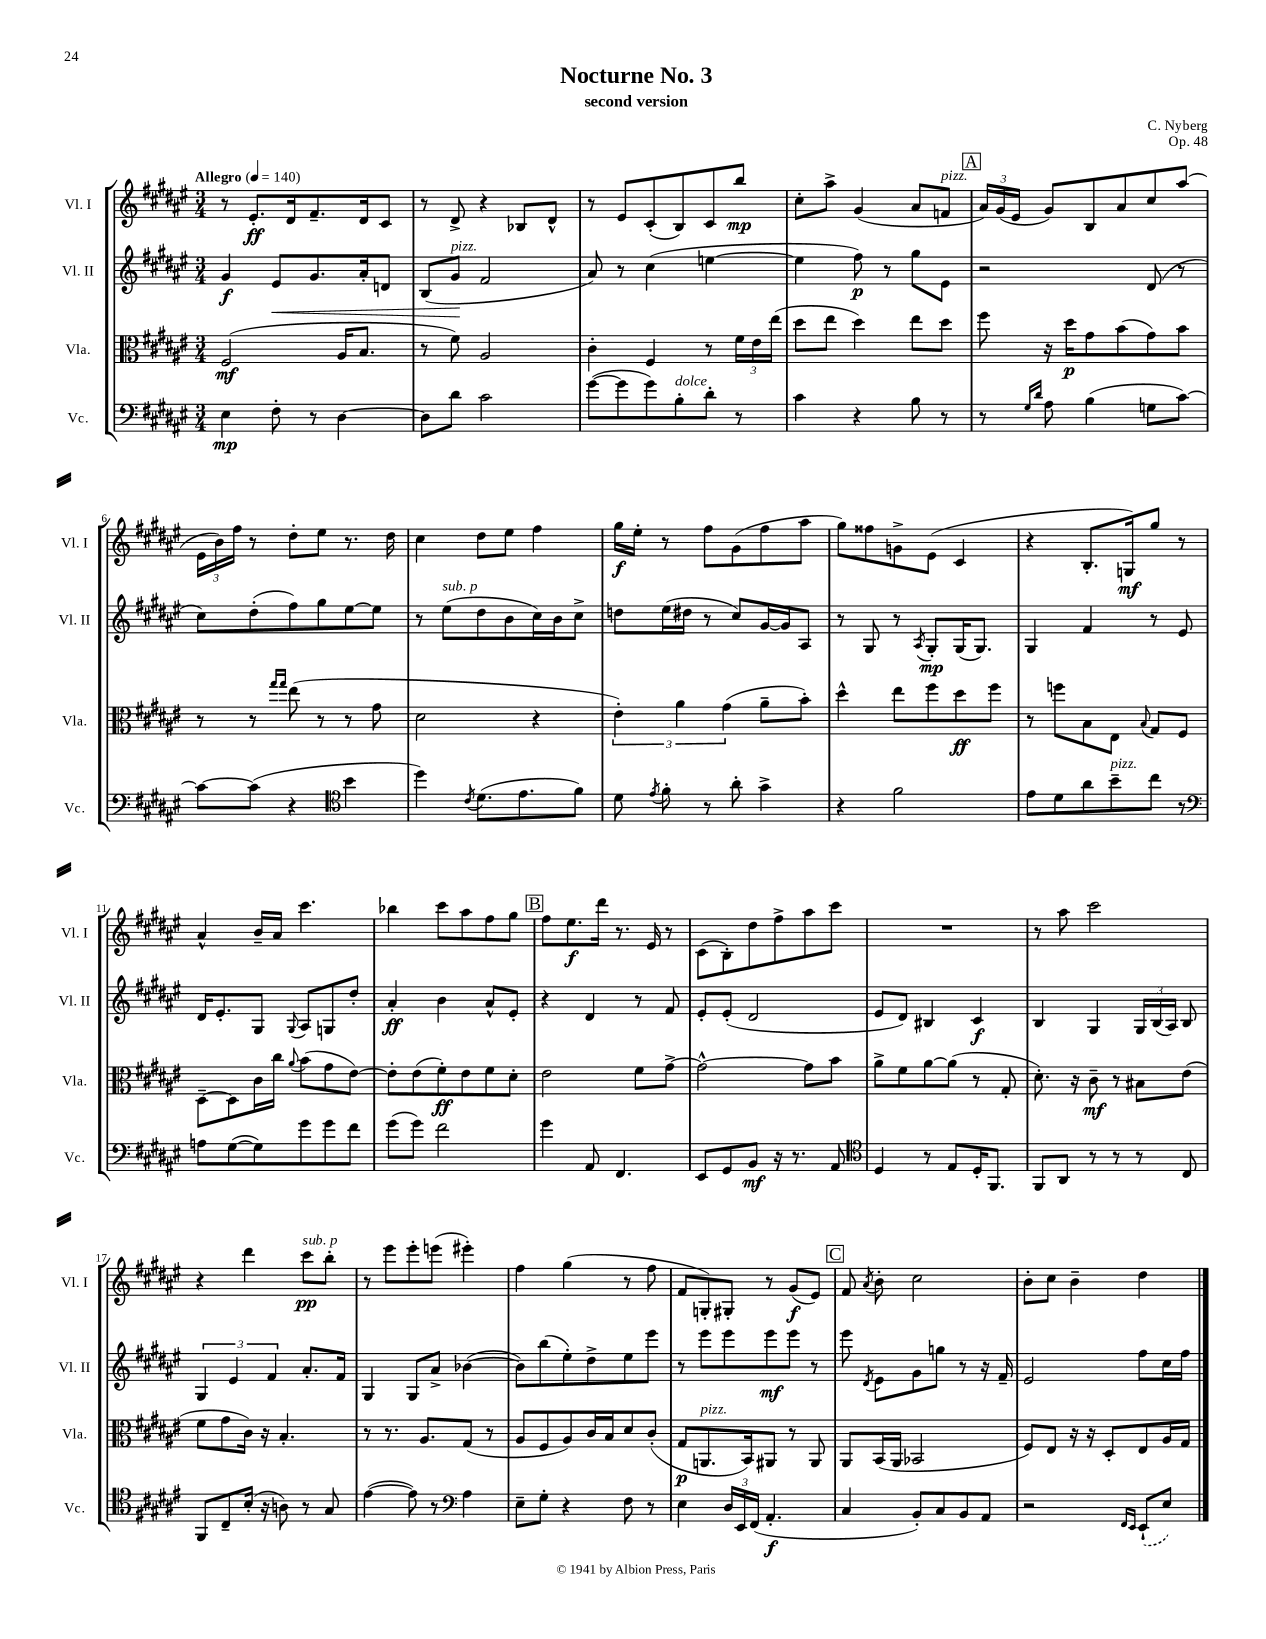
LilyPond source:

\header { title = "Nocturne No. 3" composer = "C. Nyberg" subtitle = "second version" opus = "Op. 48" }
<<
\new StaffGroup <<
\new Staff = "s0" \with { instrumentName = "Vl. I" shortInstrumentName = "Vl. I" } {
    \clef treble \key fis \major \numericTimeSignature \time 3/4 \tempo "Allegro" 4 = 140
    \autoBeamOff r8 eis'8.[-.\ff dis'16 fis'8.-- dis'16 cis'8] |
    r8 dis'8-> r4 bes8[ dis'8]-^ |
    r8 eis'8[ cis'8-.( b8) cis'8 b''8]\mp |
    cis''8[-. ais''8]-> gis'4( ais'8[ f'8]^\markup { \italic "pizz." } |
    \mark \markup { \box "A" } \tuplet 3/2 { ais'16[) gis'16( eis'16] } gis'8[) b8 ais'8 cis''8 ais''8]( |
    \tuplet 3/2 { eis'16[ b'16) fis''16] } r8 dis''8[-. eis''8] r8. dis''16 |
    cis''4 dis''8[ eis''8] fis''4 |
    gis''16[\f eis''16]-. r8 fis''8[ gis'8( fis''8 ais''8] |
    gis''8[) fisis''8 g'8-> eis'8]( cis'4 |
    r4 b8.[-. g16\mf) gis''8] r8 |
    ais'4-^ b'16[-- ais'16] cis'''4. |
    bes''4 cis'''8[ ais''8 fis''8 gis''8] |
    \mark \markup { \box "B" } fis''8[ eis''8.\f dis'''16] r8. eis'16 r8 |
    cis'8[( b8-.) dis''8 fis''8-> ais''8 cis'''8] |
    R2. |
    r8 ais''8 cis'''2 |
    r4 dis'''4 cis'''8[\pp^\markup { \italic "sub. p" } b''8]-. |
    r8 eis'''8[ eis'''8-. e'''8]( eis'''4-.) |
    fis''4 gis''4( r8 fis''8 |
    fis'8[ g8-.) gis8]-. r8 gis'8[\f( eis'8]) |
    \mark \markup { \box "C" } fis'8 \acciaccatura { ais'8 } b'8-. cis''2 |
    b'8[-. cis''8] b'4-- dis''4 \bar "|." |
}
\new Staff = "s1" \with { instrumentName = "Vl. II" shortInstrumentName = "Vl. II" } {
    \clef treble \key fis \major \numericTimeSignature \time 3/4
    \autoBeamOff gis'4\f eis'8[\< gis'8. ais'16-. d'8] |
    b8[( gis'8]\!^\markup { \italic "pizz." } fis'2 |
    ais'8) r8 cis''4( e''4~ |
    e''4 fis''8\p) r8 gis''8[ eis'8] |
    \mark \markup { \box "A" } r2 dis'8( r8 |
    cis''8[) dis''8-.( fis''8) gis''8 eis''8~ eis''8] |
    r8 eis''8[^\markup { \italic "sub. p" }( dis''8 b'8 cis''16) b'16 cis''8]-> |
    d''8[ eis''16( dis''16] r8 cis''8[) gis'16~ gis'16 ais8] |
    r8 gis8 r8 \acciaccatura { ais8 } gis8[-.\mp gis16( gis8.]) |
    gis4 fis'4 r8 eis'8 |
    dis'16[ eis'8.-. gis8] \appoggiatura { gis8 } ais8[ g8 dis''8]-. |
    ais'4-.\ff b'4 ais'8[-^ eis'8]-. |
    \mark \markup { \box "B" } r4 dis'4 r8 fis'8 |
    eis'8[-. eis'8]-.( dis'2 |
    eis'8[ dis'8]) bis4 cis'4\f |
    b4 gis4 \tuplet 3/2 { gis16[ b16( ais16]) } b8 |
    \tuplet 3/2 { gis4 eis'4 fis'4 } ais'8.[-. fis'16] |
    gis4 gis8[ ais'8]-> bes'4~( |
    bes'8[) b''8( eis''8-.) dis''8-> eis''8 eis'''8] |
    r8 eis'''8[ eis'''8 eis'''8\mf eis'''8] r8 |
    \mark \markup { \box "C" } eis'''8 \acciaccatura { dis'8 } eis'8[ gis'8 g''8] r8 r16 fis'16-- |
    eis'2 fis''8[ cis''16 fis''16] \bar "|." |
}
\new Staff = "s2" \with { instrumentName = "Vla." shortInstrumentName = "Vla." } {
    \clef alto \key fis \major \numericTimeSignature \time 3/4
    \autoBeamOff fis2\mf( ais16[ b8.] |
    r8 fis'8) ais2 |
    cis'4-. fis4 r8 \tuplet 3/2 { fis'16[ eis'16 eis''16]( } |
    dis''8[ eis''8] dis''4) eis''8[ dis''8] |
    \mark \markup { \box "A" } fis''8 r16 dis''16[\p gis'8 b'8( gis'8) b'8] |
    r8 r8 \grace { gis''16[ gis''16] } eis''8( r8 r8 gis'8 |
    dis'2 r4 |
    \tuplet 3/2 { eis'4-.) ais'4 gis'4( } ais'8[-- b'8]-.) |
    dis''4-^ eis''8[ fis''8 dis''8\ff fis''8] |
    r8 f''8[ b8 eis8] \appoggiatura { b8 } gis8[ fis8] |
    dis8[~-- dis8 cis'16 cis''16] \appoggiatura { ais'8 } b'8[( gis'8 eis'8]~) |
    eis'8[-. eis'8( fis'8-.\ff) eis'8 fis'8 dis'8]-. |
    \mark \markup { \box "B" } eis'2 fis'8[ gis'8]~-> |
    gis'2~-^ gis'8[ b'8] |
    ais'8[-> fis'8 ais'8~ ais'8]( r8 gis8-. |
    dis'8.-.) r16 cis'8--\mf r8 bis8[ eis'8]( |
    fis'8[ gis'8 cis'16]) r16 b4.-. |
    r8 r8. ais8.[ gis8]( r8 |
    ais8[ fis8 ais8) cis'16 b16 dis'8 cis'8]-.( |
    gis8[\p a,8.^\markup { \italic "pizz." } b,16) ais,8] r8 ais,8 |
    \mark \markup { \box "C" } ais,8[ b,16( ais,16] bes,2 |
    fis8[) eis8] r16 r16 dis8[-. eis8 ais16 gis16] \bar "|." |
}
\new Staff = "s3" \with { instrumentName = "Vc." shortInstrumentName = "Vc." } {
    \clef bass \key fis \major \numericTimeSignature \time 3/4
    \autoBeamOff eis4\mp fis8-. r8 dis4~ |
    dis8[ dis'8] cis'2 |
    gis'8[~( gis'8 gis'8) b8-.^\markup { \italic "dolce" } dis'8]-. r8 |
    cis'4 r4 b8 r8 |
    \mark \markup { \box "A" } r8 \grace { gis16[ dis'16] } ais8 b4( g8[ cis'8]~) |
    cis'8[~ cis'8]( r4 \clef tenor b'4 |
    dis''4) \acciaccatura { cis'8 } dis'8.[( eis'8. fis'8]) |
    dis'8 \acciaccatura { eis'8 } fis'8-. r8 ais'8-. gis'4-> |
    r4 fis'2 |
    eis'8[ dis'8 ais'8 b'8--^\markup { \italic "pizz." } cis''8] r8 |
    \clef bass a8[ gis8~( gis8) gis'8 gis'8 fis'8] |
    gis'8[( gis'8]) fis'2 |
    \mark \markup { \box "B" } gis'4 ais,8 fis,4. |
    eis,8[ gis,8 b,8]\mf r16 r8. ais,8 |
    \clef tenor dis4 r8 eis8[ dis16-. fis,8.] |
    fis,8[ ais,8] r8 r8 r8 cis8 |
    fis,8[ cis8-- b16]-.( r16 a8) r8 gis8 |
    eis'4~( eis'8) r8 \clef bass ais4 |
    eis8[-- gis8]-. r4 fis8 r8 |
    eis4 \tuplet 3/2 { dis16[ eis,16 fis,16]( } ais,4.-.\f |
    \mark \markup { \box "C" } cis4 b,8[-.) cis8 b,8 ais,8] |
    r2 \grace { fis,16[ eis,16] } \once \slurDashed eis,8[-!( eis8]) \bar "|." |
}
>>
>>
